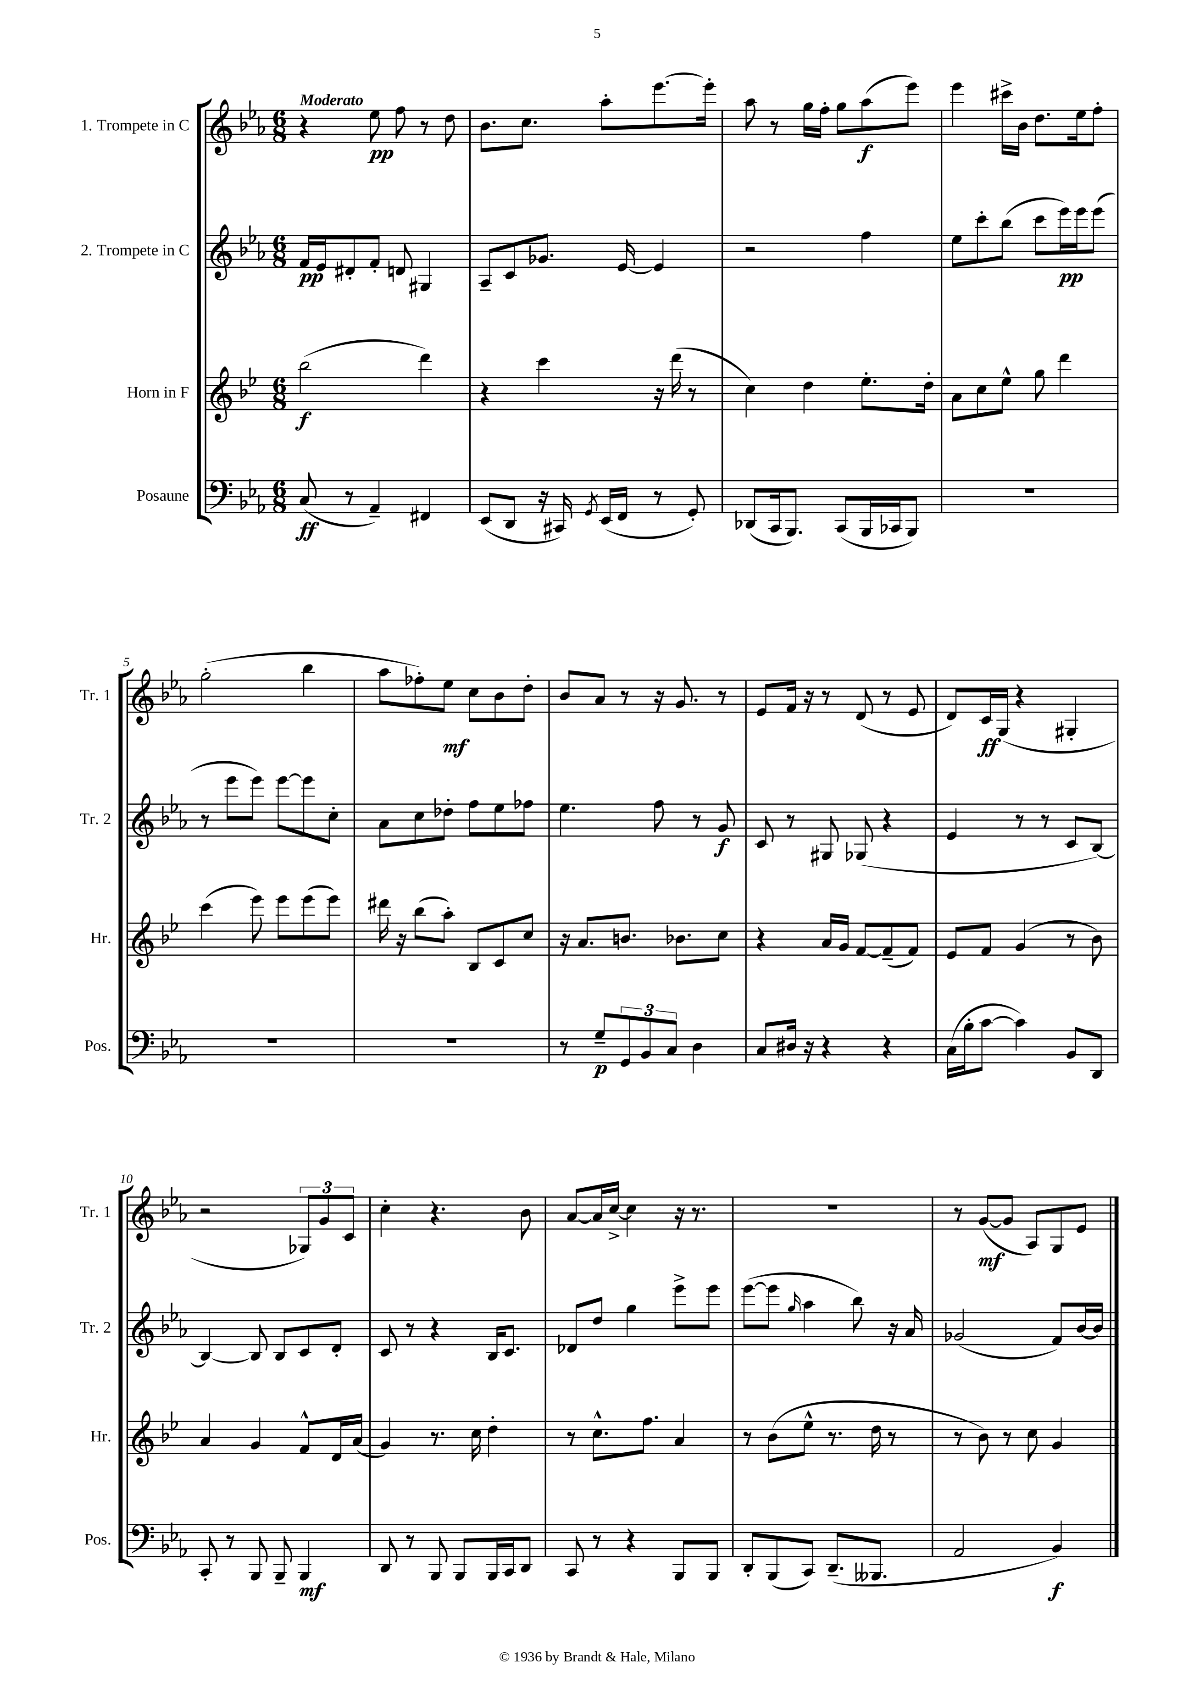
<<
\new StaffGroup <<
\new Staff = "s0" \with { instrumentName = "1. Trompete in C" shortInstrumentName = "Tr. 1" } {
    \clef treble \key ees \major \numericTimeSignature \time 6/8 \tempo "Moderato"
    r4 ees''8\pp f''8 r8 d''8 |
    bes'8. c''8. aes''8-. ees'''8.~ ees'''16-. |
    aes''8 r8 g''16 f''16-. g''8 aes''8\f( ees'''8) |
    ees'''4 cis'''16-> bes'16 d''8. ees''16 f''8-. |
    g''2-.( bes''4 |
    aes''8 fes''8-.) ees''8\mf c''8 bes'8 d''8-. |
    bes'8 aes'8 r8 r16 g'8. r8 |
    ees'8 f'16 r16 r8 d'8( r8 ees'8 |
    d'8) c'16\ff g16( r4 gis4-. |
    r2 \tuplet 3/2 { ges8) g'8 c'8 } |
    c''4-. r4. bes'8 |
    aes'8~ aes'16 c''16~-> c''4 r16 r8. |
    R2. |
    r8 g'8~\mf( g'8 aes8) g8 ees'8 \bar "|." |
}
\new Staff = "s1" \with { instrumentName = "2. Trompete in C" shortInstrumentName = "Tr. 2" } {
    \clef treble \key ees \major \numericTimeSignature \time 6/8
    f'16\pp ees'16 dis'8-. f'8-. d'8 gis4 |
    aes8-- c'8 ges'8. ees'16~ ees'4 |
    r2 f''4 |
    ees''8 c'''8-. bes''8( c'''8 ees'''16\pp) ees'''16 ees'''8( |
    r8 ees'''8 ees'''8) ees'''8~ ees'''8 c''8-. |
    aes'8 c''8 des''8-. f''8 ees''8 fes''8 |
    ees''4. f''8 r8 g'8\f |
    c'8 r8 gis8 ges8( r4 |
    ees'4 r8 r8 c'8 bes8~) |
    bes4~ bes8 bes8 c'8 d'8-. |
    c'8 r8 r4 bes16 c'8. |
    des'8 d''8 g''4 ees'''8-> ees'''8 |
    ees'''8~( ees'''8 \grace { g''16 } aes''4 bes''8) r16 aes'16 |
    ges'2( f'8) bes'16~ bes'16 \bar "|." |
}
\new Staff = "s2" \with { instrumentName = "Horn in F" shortInstrumentName = "Hr." } {
    \clef treble \key bes \major \numericTimeSignature \time 6/8
    bes''2\f( d'''4) |
    r4 c'''4 r16 d'''16( r8 |
    c''4) d''4 ees''8.-. d''16-. |
    a'8 c''8 ees''8-^ g''8 d'''4 |
    c'''4( ees'''8) ees'''8 ees'''8( ees'''8) |
    dis'''16 r16 bes''8( a''8-.) bes8 c'8 c''8 |
    r16 a'8. b'8. bes'8. c''8 |
    r4 a'16 g'16 f'8~ f'8--( f'8) |
    ees'8 f'8 g'4( r8 bes'8) |
    a'4 g'4 f'8-^ d'16 a'16( |
    g'4) r8. c''16 d''4-. |
    r8 c''8.-^ f''8. a'4 |
    r8 bes'8( ees''8-^ r8. d''16 r8 |
    r8 bes'8) r8 c''8 g'4 \bar "|." |
}
\new Staff = "s3" \with { instrumentName = "Posaune" shortInstrumentName = "Pos." } {
    \clef bass \key ees \major \numericTimeSignature \time 6/8
    c8\ff( r8 aes,4--) fis,4 |
    ees,8( d,8 r16 cis,16) \acciaccatura { g,8 } ees,16( f,16 r8 g,8-.) |
    des,8( c,16 bes,,8.) c,8( bes,,16 ces,16 bes,,8) |
    R2. |
    R2. |
    R2. |
    r8 g8--\p \tuplet 3/2 { g,8 bes,8 c8 } d4 |
    c8 dis16 r16 r4 r4 |
    c16( bes16-. c'8~ c'4) bes,8 d,8 |
    c,8-. r8 bes,,8 bes,,8-- bes,,4\mf |
    d,8 r8 bes,,8 bes,,8 bes,,16 c,16 d,8 |
    c,8 r8 r4 bes,,8 bes,,8 |
    d,8-. bes,,8( c,8) d,8.--( beses,,8. |
    aes,2 bes,4\f) \bar "|." |
}
>>
>>
